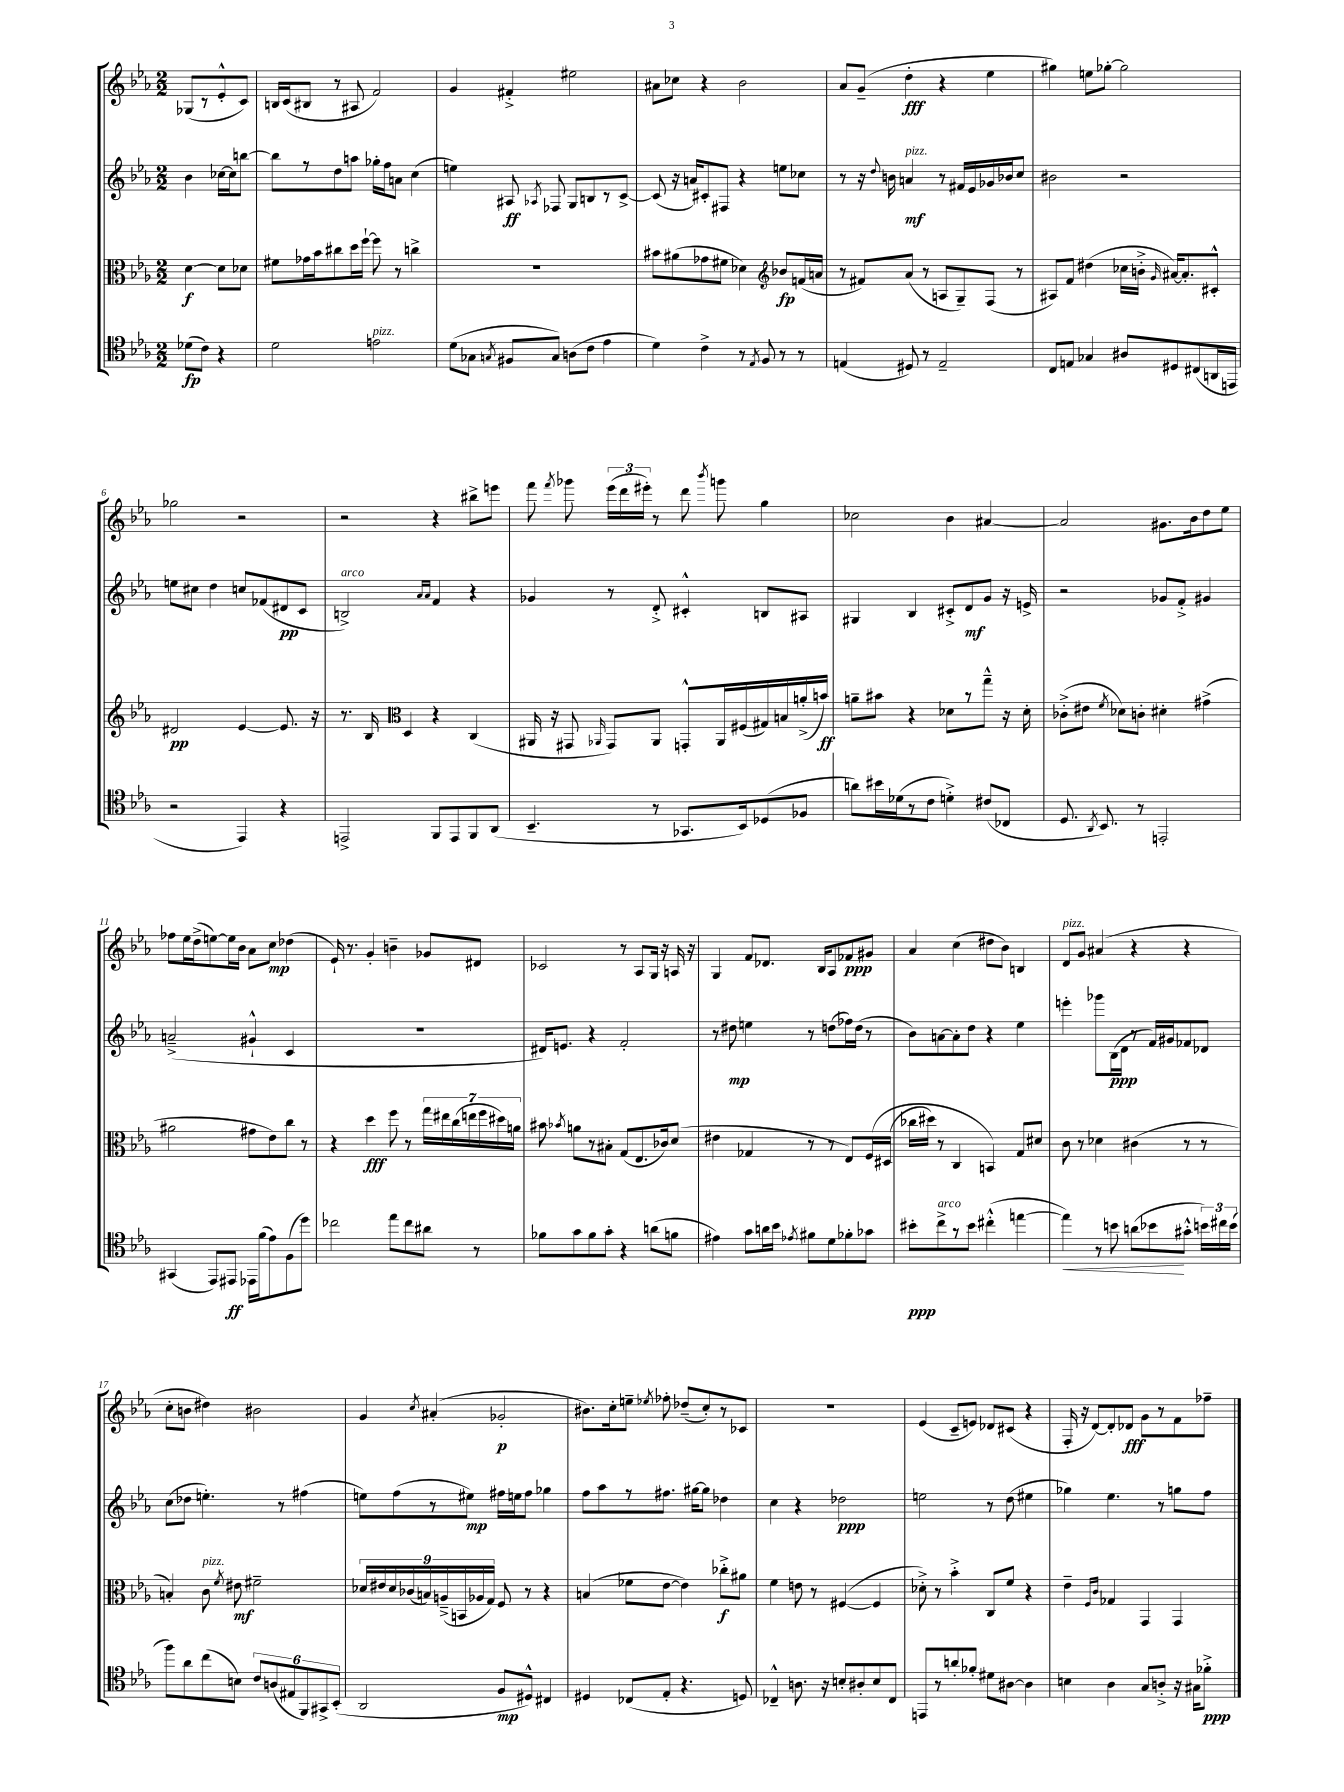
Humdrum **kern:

**kern	**kern	**kern	**kern
*staff4	*staff3	*staff2	*staff1
*clefC4	*clefC3	*clefG2	*clefG2
*k[b-e-a-]	*k[b-e-a-]	*k[b-e-a-]	*k[b-e-a-]
*M2/2	*M2/2	*M2/2	*M2/2
(8d-	[4d	4b-	(8G-
8c)	.	.	8r
4r	8d]	[16cc-	8e-'^^
.	.	16cc-]	.
.	8d-	[8bb	8c)
=	=	=	=
2d	8f#	8bb]	16B
.	.	.	(16c
.	16g-	8r	8B#
.	16b-	.	.
.	8cc#	8dd	8r
.	16dd	8aa	8A#
.	[16ff`	.	.
2e	8ff]	16gg-'	2f)
.	.	16ff	.
.	8r	8a	.
.	4cc^	(4cc	.
=	=	=	=
(8d	1r	4ee)	4g
8G-	.	.	.
8qG	.	.	.
8F#	.	8A#	4f#'^
.	.	8qA-	.
8G)	.	8F-	.
(8A	.	8G	2ee#
8c	.	8B	.
4e-	.	8r	.
.	.	[8c^	.
=	=	=	=
4d)	8b#	(8c]	8a#
.	(8a#	16r	8cc-
.	.	16a)	.
4c^	8g-	8c#'	4r
.	8f#	8F#	.
8r	4d-)	4r	2b-
8qE-	.	.	.
8F	.	.	.
*	*clefG2	*	*
8r	8b-	8ee	.
8r	(16f	8cc-	.
.	16a	.	.
=	=	=	=
(4E	8r	8r	8a-
.	8f#)	16r	(8g~
.	.	8qqdd	.
.	.	16b	.
8D#)	(8a-	4a	4dd'
8r	8r	.	.
2E~	8A	8r	4r
.	8G~)	16f#	.
.	.	16e-	.
.	(8F	16g-	4ee-
.	.	16b-	.
.	8r	8cc	.
=	=	=	=
8C	8A#)	2b#	4gg#)
8E	8f	.	.
4G-	(4dd#	.	8ee
.	.	.	[8gg-'
8A#	16cc-	2r	2gg-]
.	16b'^	.	.
.	16qqg	.	.
8D#	[16a#)	.	.
.	8.a#']	.	.
(8C#	.	.	.
16AA	8c#'^^	.	.
16EE	.	.	.
=	=	=	=
2r	2d#	8ee	2gg-
.	.	8cc#	.
.	.	4dd	.
4EE-)	[4e-	8cc	2r
.	.	(8f-	.
4r	8.e-]	8d#	.
.	.	8c	.
.	16r	.	.
=	=	=	=
2EE^	8.r	2B^)	2r
.	16B-	.	.
*	*clefC3	*	*
.	4D	.	.
.	.	16qqa-	.
.	.	16qqa-	.
8FF	4r	4f	4r
8EE	.	.	.
8FF	(4C	4r	8bb#^
(8AA-	.	.	8eee
=	=	=	=
4.BB-~	16AA#	4g-	8fff
.	16r	.	.
.	.	.	8qfff
.	8GG#	.	8ggg-
.	16qqAA-	.	.
.	8GG#)	8r	(24eee-
.	.	.	24ddd
.	.	.	24eee#')
8r	8AA-	8d'^	8r
8.GG-	8GG'^^	4c#'^^	8ddd
.	.	.	8qbbb-
.	16AA-	.	8ggg
16BB-)	(16F#	.	.
(8D-	16G#)	8B	4gg
.	16B	.	.
8F-	(16a'^	8A#	.
.	16b)	.	.
=	=	=	=
8a)	8a~	4G#	2cc-
16b#	8b#	.	.
(16d-	.	.	.
8r	4r	4B-	.
8c	.	.	.
4d'^)	8d-	8c#'^	4b-
.	8r	8d	.
(8c#	8gg~^^	8g	[4a#
8C-	16r	16r	.
.	16d-'	16e^	.
=	=	=	=
8.D	(8c-'^	2r	2a#]
.	8e#	.	.
8qAA-	.	.	.
8.BB-)	.	.	.
.	8qf	.	.
.	8d-)	.	.
8r	8c'	.	.
2EE'	4d#'	8g-	8.g#
.	.	8f'^	.
.	.	.	16b-
.	(4g#^	4g#	8dd
.	.	.	8ee-
=	=	=	=
(4GG#	2a#	(2a~^	8ff-
.	.	.	16ee-
.	.	.	(16dd^
8EE-)	.	.	[8ee)
8EE#	.	.	16ee]
.	.	.	16b-
16EE-	8g#	4g#`^^	8a-
(16f	.	.	.
8e-)	8e-)	.	8cc
(8F	8cc	4c	(4dd-
8dd)	8r	.	.
=	=	=	=
2cc-	4r	1r	16e-`)
.	.	.	8.r
.	4dd	.	4g'
8ee-	8ff	.	4b~
8cc-	8r	.	.
8a#	28gg	.	8g-
.	28ee#	.	.
.	(28cc	.	.
.	28ee	.	.
8r	.	.	8d#
.	28ff	.	.
.	28dd#)	.	.
.	28a	.	.
=	=	=	=
8f-	8b#	16d#)	2c-
.	.	8.e	.
.	8qb-	.	.
8g	8a	.	.
8f-	8r	4r	.
8g'	8B#'	.	.
4r	(8G	2f'	8r
.	8.E-	.	8A-
(8a	.	.	16G
.	16c-)	.	16r
8f	(8d	.	16A
.	.	.	16r
=	=	=	=
4e#)	4e#	8r	4G
.	.	8dd#	.
8g	4G-	4ee	8f
16a	.	.	8.d-
16b-	.	.	.
8qe-	.	.	.
8f#	8r	8r	.
.	.	.	16B-
8d	8r	(8dd	8A-
8f-'	8E-)	16ff-)	8f-
.	.	(16dd	.
8g-	&(16F	8r	8g#
.	(16D#	.	.
=	=	=	=
8b#'	16cc-	8b-)	4a-
.	16dd#)	.	.
8cc^	8r	[8a	.
8r	4C	8a']	(4cc
8b#	.	8dd	.
(4cc#'^^	4BB&)	4r	8dd#
.	.	.	8b-)
[4ee	8G	4ee-	4B
.	8d#	.	.
=	=	=	=
4ee])	8c	4eee'	8d
.	8r	.	8g
8r	4d-	8ggg-	(4a#
8b	.	(16B-	.
.	.	16d	.
(8a	(4c#	8r	4r
8b-	.	16f)	.
.	.	16g#	.
8g#'^^	8r	8f-	4r
24b)	8r	8d-	.
24cc#	.	.	.
(24b	.	.	.
=	=	=	=
8ff)	4B')	(8cc	8cc'
8a-	.	8dd-	8b
(8cc	8c	4.ee')	4dd#)
.	8qf	.	.
8B)	8e#	.	.
12c	2f#~	.	2b#
(12A	.	.	.
.	.	8r	.
12E#	.	.	.
12FF)	.	(4ff#	.
12GG#^	.	.	.
(12BB-'	.	.	.
=	=	=	=
2AA-	18d-	8ee)	4g
.	18e#	.	.
.	18d-	.	.
.	.	(8ff	.
.	(18c-	.	.
.	18B)	.	.
.	.	.	8qcc
.	.	8r	(4a#'
.	(18A~^	.	.
.	18BB	.	.
.	.	8ee#)	.
.	18A-	.	.
.	18G)	.	.
8F	8F	16ff#	2g-'
.	.	16ee	.
8D#^^)	8r	8ff#	.
4C#	4r	4gg-	.
=	=	=	=
4D#	(4B	8ff	8.b#)
.	.	8aa-	.
.	.	.	16cc'
(8C-	8f-	8r	8ee~
.	.	.	8qee-
8E-'	[8e-	8.ff#	8ff-'
4.r	4e-])	.	(8dd-~
.	.	[16gg#	.
.	.	8gg#]	8cc')
.	8cc-'^	4dd-	8r
8D)	8a#	.	8c-
=	=	=	=
4C-~^^	4f	4cc	1r
8.A	8e	4r	.
.	8r	.	.
16r	.	.	.
8B'	([4F#	2dd-	.
8A#'	.	.	.
8B	4F#]	.	.
8C-	.	.	.
=	=	=	=
8EE	8d-'^)	2ee	(4e-
8r	8r	.	.
8a'	4b-'^	.	8c~
8f-'	.	.	8e)
8d#	8C	8r	8d-
[8A#	8f	(8dd	(8c#
4A#]	4r	4ee#	4r
=	=	=	=
4B	4e-~	4gg-)	16F'
.	.	.	16r
.	.	.	[8d)
.	16qqF	.	.
.	16qqc	.	.
4A-	4G-	4.ee-	8d']
.	.	.	8d-
8G	4GG	.	8g
8A'^	.	8r	8r
16r	4GG	8gg	8f
16G#	.	.	.
8f-'^	.	8ff	8ff-~
==	==	==	==
*-	*-	*-	*-
